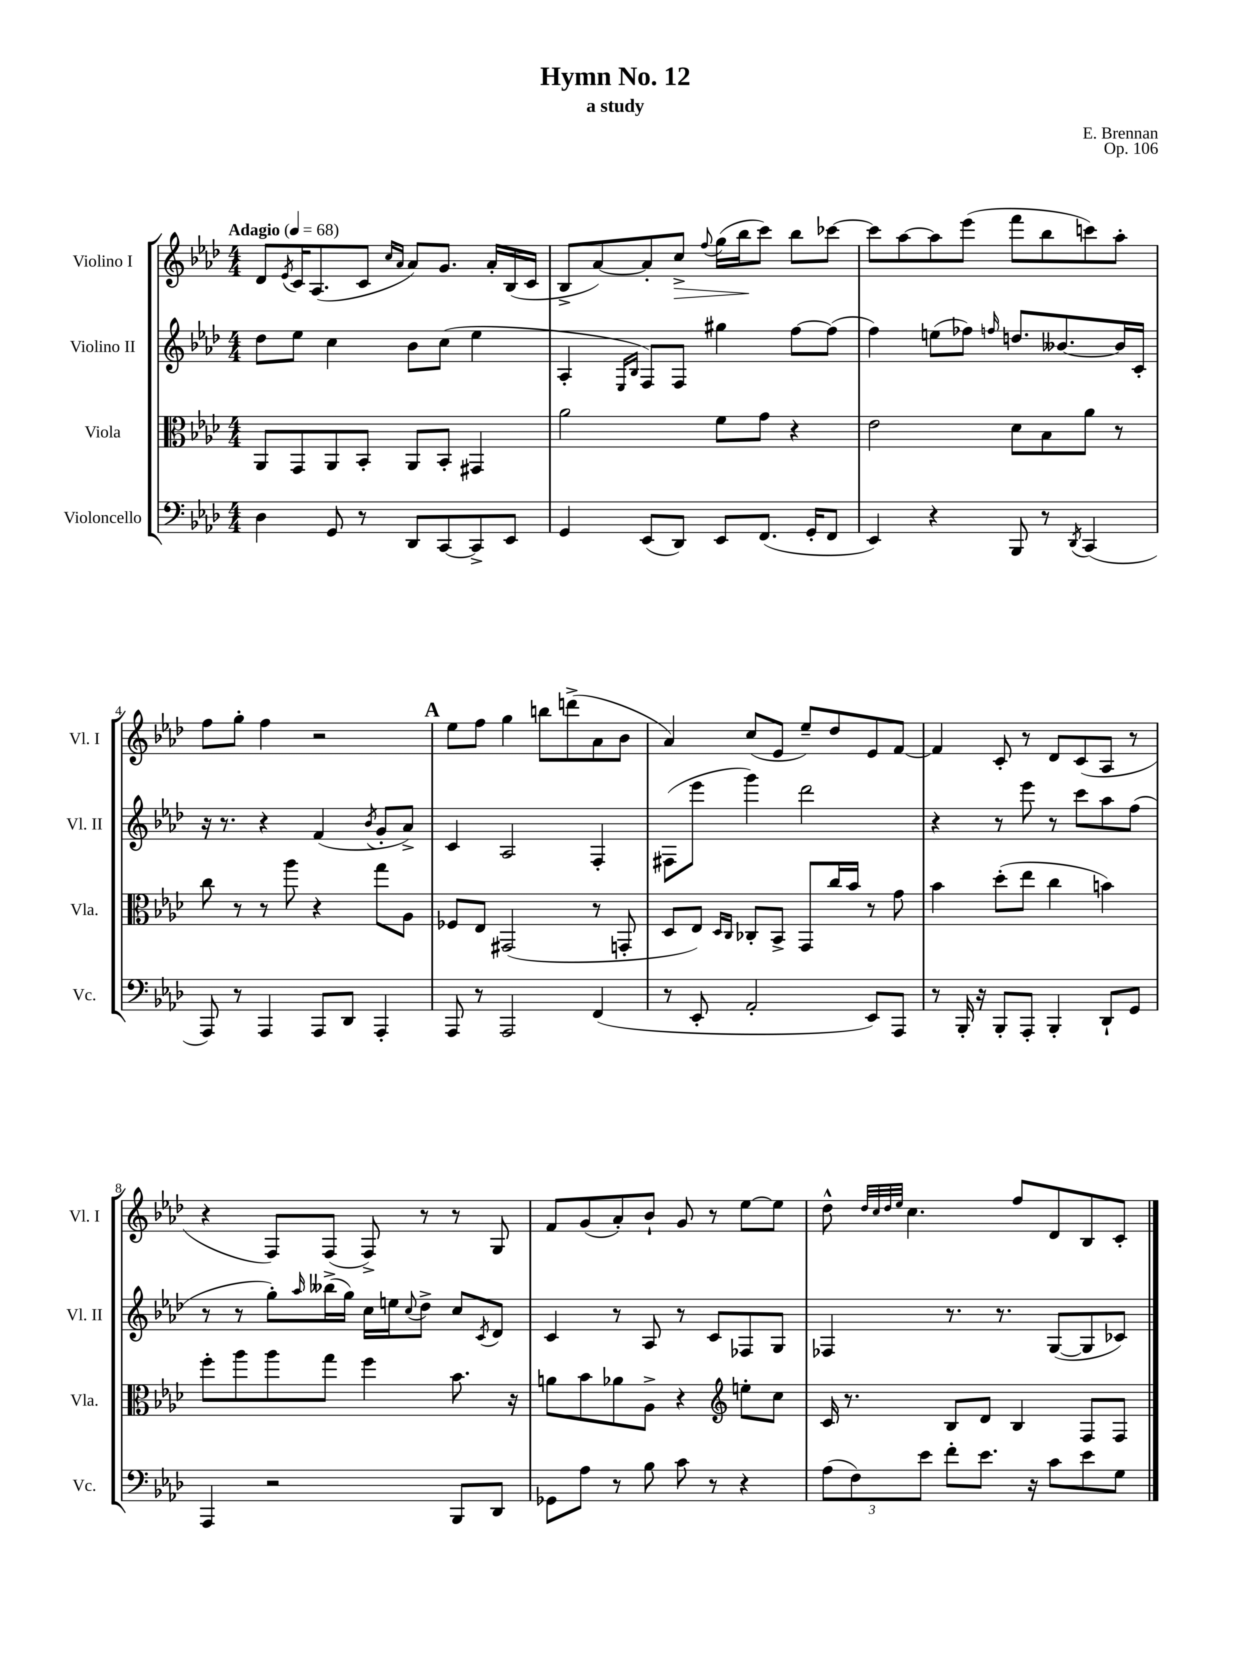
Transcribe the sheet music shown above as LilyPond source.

\header { title = "Hymn No. 12" composer = "E. Brennan" subtitle = "a study" opus = "Op. 106" }
<<
\new StaffGroup <<
\new Staff = "s0" \with { instrumentName = "Violino I" shortInstrumentName = "Vl. I" } {
    \clef treble \key aes \major \numericTimeSignature \time 4/4 \tempo "Adagio" 4 = 68
    des'8 \acciaccatura { ees'8 } c'16 aes8.( c'8 \grace { c''16 aes'16 } aes'8) g'8. aes'16-. bes16( c'16 |
    bes8-> aes'8~) aes'8-. c''8->\> \appoggiatura { f''8 } g''16( bes''16\! c'''8) bes''8 ces'''8~ |
    ces'''8 aes''8~ aes''8 ees'''8( f'''8 bes''8 c'''8) aes''8-. |
    f''8 g''8-. f''4 r2 |
    \mark \markup { \bold "A" } ees''8 f''8 g''4 b''8 d'''8->( aes'8 bes'8 |
    aes'4) c''8( ees'8 ees''8--) des''8 ees'8 f'8~ |
    f'4 c'8-. r8 des'8 c'8( aes8 r8 |
    r4 f8) f8( f8->) r8 r8 g8 |
    f'8 g'8( aes'8-.) bes'8-! g'8 r8 ees''8~ ees''8 |
    des''8-^ \grace { des''32 c''32 des''32 ees''32 } c''4. f''8 des'8 bes8 c'8-. \bar "|." |
}
\new Staff = "s1" \with { instrumentName = "Violino II" shortInstrumentName = "Vl. II" } {
    \clef treble \key aes \major \numericTimeSignature \time 4/4
    des''8 ees''8 c''4 bes'8 c''8( ees''4 |
    aes4-. \grace { ees16 bes16 } f8) f8 gis''4 f''8~ f''8( |
    f''4) e''8( fes''8) \grace { f''16 } d''8. beses'8.~ beses'16 c'16-. |
    r16 r8. r4 f'4( \acciaccatura { bes'8 } g'8-. aes'8->) |
    \mark \markup { \bold "A" } c'4 aes2 f4-. |
    fis8( ees'''8 g'''4) des'''2 |
    r4 r8 ees'''8 r8 c'''8 aes''8 f''8( |
    r8 r8 g''8-.) \grace { aes''16 } beses''16->( g''16) c''16 e''16 \appoggiatura { c''8 } des''8-> c''8 \acciaccatura { c'8 } des'8 |
    c'4 r8 aes8 r8 c'8 fes8 g8 |
    fes4 r8. r8. g8~( g8 ces'8) \bar "|." |
}
\new Staff = "s2" \with { instrumentName = "Viola" shortInstrumentName = "Vla." } {
    \clef alto \key aes \major \numericTimeSignature \time 4/4
    aes,8 g,8 aes,8 bes,8-. aes,8 bes,8-. gis,4 |
    aes'2 f'8 g'8 r4 |
    ees'2 des'8 bes8 aes'8 r8 |
    c''8 r8 r8 aes''8 r4 g''8 aes8 |
    \mark \markup { \bold "A" } fes8 ees8 gis,2( r8 g,8-. |
    des8 ees8) \grace { des16 c16 } ces8-. bes,8-> g,8 c''16 bes'16 r8 g'8 |
    bes'4 des''8-.( ees''8 c''4 b'4) |
    f''8-. aes''8 aes''8 g''8 f''4 bes'8. r16 |
    a'8 bes'8 aes'8 aes8-> r4 \clef treble e''8-. c''8 |
    c'16 r8. bes8 des'8 bes4 f8 f8 \bar "|." |
}
\new Staff = "s3" \with { instrumentName = "Violoncello" shortInstrumentName = "Vc." } {
    \clef bass \key aes \major \numericTimeSignature \time 4/4
    des4 g,8 r8 des,8 c,8~ c,8-> ees,8 |
    g,4 ees,8( des,8) ees,8 f,8.( g,16-. f,8 |
    ees,4) r4 bes,,8 r8 \acciaccatura { des,8 } c,4( |
    aes,,8) r8 aes,,4 aes,,8 des,8 aes,,4-. |
    \mark \markup { \bold "A" } aes,,8 r8 aes,,2 f,4( |
    r8 ees,8-. aes,2-. ees,8) aes,,8 |
    r8 bes,,16-. r16 bes,,8-. aes,,8-. bes,,4-. des,8-! g,8 |
    aes,,4 r2 bes,,8 des,8 |
    ges,8 aes8 r8 bes8 c'8 r8 r4 |
    \tuplet 3/2 { aes8( f8) ees'8 } f'8-. ees'8. r16 c'8 ees'8 g8 \bar "|." |
}
>>
>>
